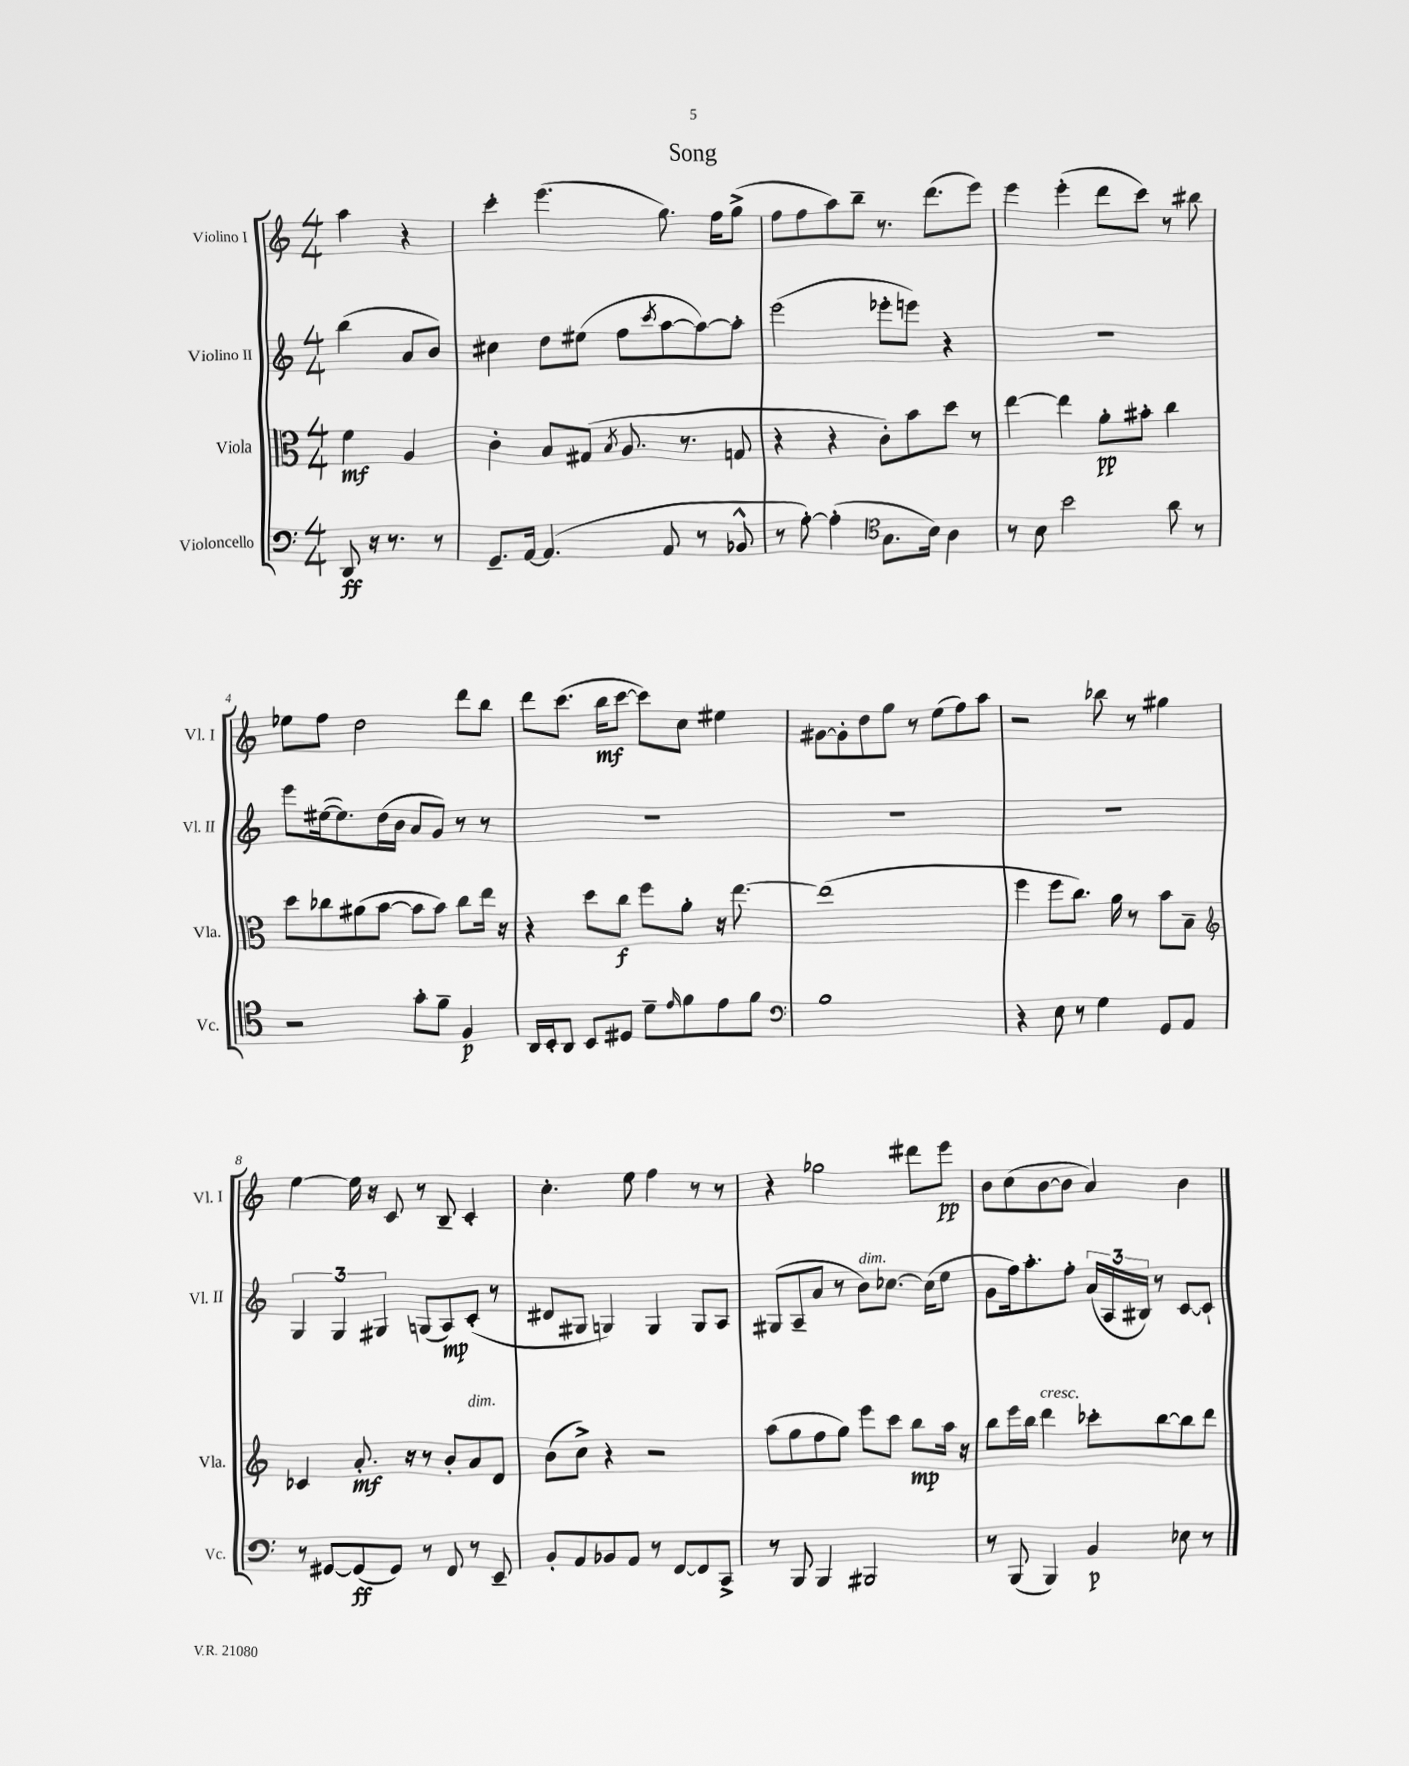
\header { title = "Song" }
<<
\new StaffGroup <<
\new Staff = "s0" \with { instrumentName = "Violino I" shortInstrumentName = "Vl. I" } {
    \clef treble \key c \major \numericTimeSignature \time 4/4 \partial 2
    a''4 r4 |
    c'''4-. e'''4.( g''8.) f''16 g''8->( |
    f''8 f''8 a''8) b''8-- r8. d'''8.( e'''8) |
    e'''4 e'''4-.( d'''8 c'''8) r8 bis''8 |
    ees''8 f''8 d''2 d'''8 b''8 |
    d'''8 c'''8.( b''16\mf c'''8~ c'''8) c''8 eis''4 |
    gis'8~ gis'8-. d''8 g''8 r8 e''8( f''8) a''8 |
    r2 bes''8 r8 gis''4 |
    e''4~ e''16 r16 c'8 r8 b8-- c'4-. |
    c''4.-. e''8 f''4 r8 r8 |
    r4 ges''2 dis'''8 e'''8\pp |
    b'8 c''8( b'8~ b'8 a'4) b'4 \bar "|." |
}
\new Staff = "s1" \with { instrumentName = "Violino II" shortInstrumentName = "Vl. II" } {
    \clef treble \key c \major \numericTimeSignature \time 4/4 \partial 2
    b''4( a'8 b'8) |
    cis''4 d''8 eis''8( f''8 \acciaccatura { c'''8 } a''8~ a''8~) a''8-. |
    e'''2( ees'''8-. e'''8) r4 |
    R1 |
    e'''8 eis''16~( eis''8.) d''16( b'16 a'8 g'8) r8 r8 |
    R1 |
    R1 |
    R1 |
    \tuplet 3/2 { g4 g4 gis4 } g8( a8\mp) c'8-.( r8 |
    dis'8 gis8 g4) g4 g8 a8 |
    gis8( a8-- a'8 r8 b'8^\markup { \italic "dim." }) ces''8.~ ces''16( e''8 |
    g'8 f''16) a''8.-. f''8-. \tuplet 3/2 { a'16( a16 bis16) } r8 c'8~ c'8-! \bar "|." |
}
\new Staff = "s2" \with { instrumentName = "Viola" shortInstrumentName = "Vla." } {
    \clef alto \key c \major \numericTimeSignature \time 4/4 \partial 2
    f'4\mf a4 |
    c'4-. b8 gis8( \acciaccatura { b8 } a8. r8. g8 |
    r4 r4 c'8-.) b'8 d''8 r8 |
    e''4~ e''4 a'8-.\pp bis'8-. c''4 |
    d''8 ces''8 ais'8( b'8~ b'8 b'8) ces''8 e''16 r16 |
    r4 d''8 c''8\f f''8 a'8-. r16 e''8.~ |
    e''1( |
    f''4 f''8 c''8.) a'16 r8 b'8 b8-- |
    \clef treble ces'4 a'8.-.\mf r16 r8 b'8-. a'8^\markup { \italic "dim." } d'8 |
    b'8( c''8->) r4 r2 |
    a''8( g''8 f''8 g''8) e'''8 c'''8 b''8\mp a''16 r16 |
    b''8 e'''16 b''16 d'''4^\markup { \italic "cresc." } ces'''8-. b''8~ b''8 d'''8 \bar "|." |
}
\new Staff = "s3" \with { instrumentName = "Violoncello" shortInstrumentName = "Vc." } {
    \clef bass \key c \major \numericTimeSignature \time 4/4 \partial 2
    d,8\ff r16 r8. r8 |
    g,8.-- a,16~ a,4.( a,8 r8 bes,8-^ |
    r8 a8~-.) a4-.( \clef tenor g8. b16) a4 |
    r8 b8 b'2 a'8 r8 |
    r2 g'8-. f'8-- f4\p |
    a,16 b,16-. a,8 b,8 dis8 d'8-- \grace { e'16 } f'8 e'8 f'8 |
    \clef bass b1 |
    r4 e8 r8 g4 g,8 a,8 |
    r8 gis,8~ gis,8\ff( gis,8) r8 f,8 r8 e,8-- |
    b,8-. a,8 bes,8 a,8 r8 f,8~ f,8 c,8-> |
    r8 b,,8 b,,4 bis,,2 |
    r8 b,,8( b,,4) b,4\p ees8 r8 \bar "|." |
}
>>
>>
